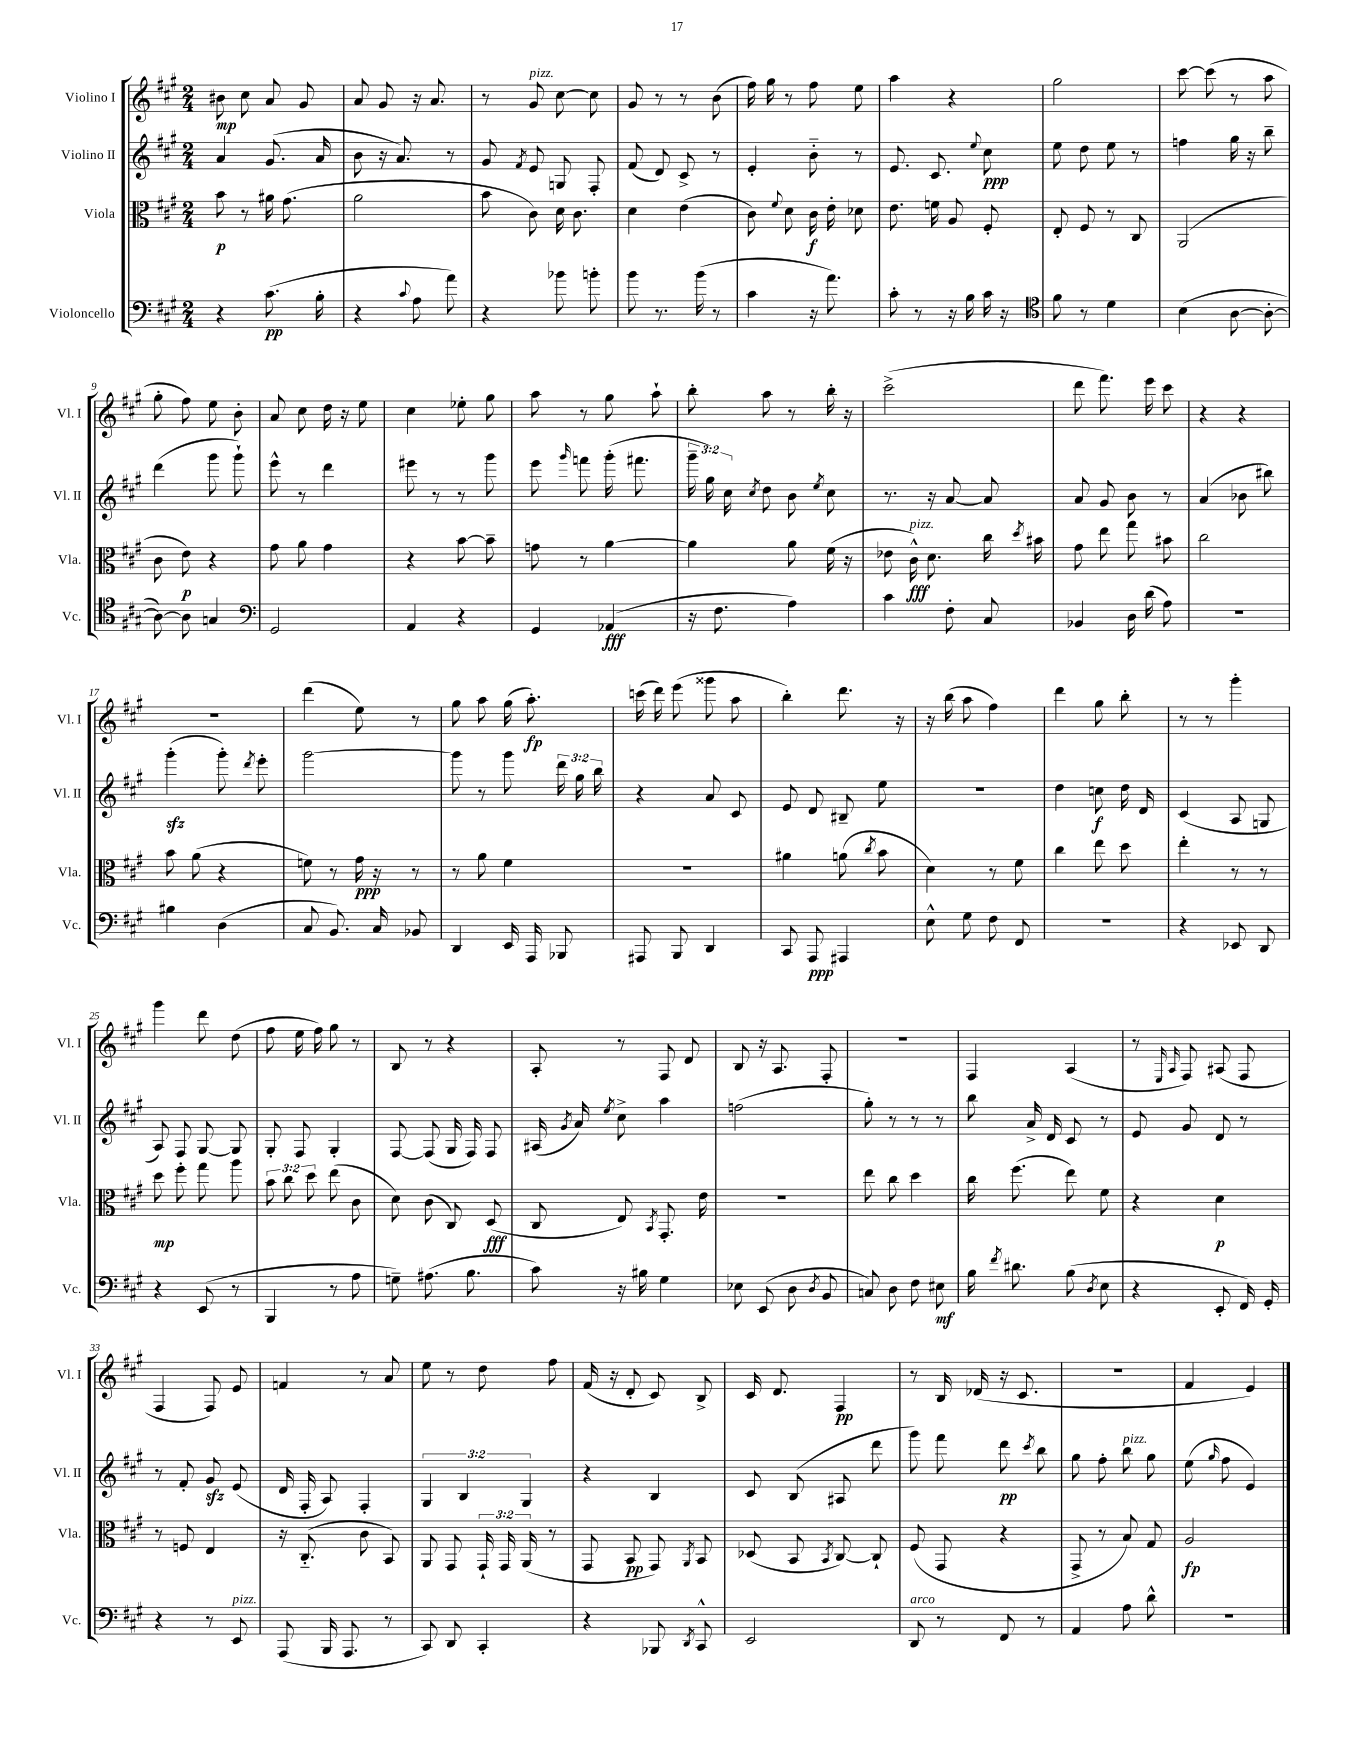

**kern	**kern	**kern	**kern
*staff4	*staff3	*staff2	*staff1
*clefF4	*clefC3	*clefG2	*clefG2
*k[f#c#g#]	*k[f#c#g#]	*k[f#c#g#]	*k[f#c#g#]
*M2/4	*M2/4	*M2/4	*M2/4
4r	8b	4a	8b#
.	8r	.	8cc#
(8.c#	16a#	(8.g#	8a
.	(8.g#	.	.
.	.	.	8g#
16B'	.	16a	.
=	=	=	=
4r	2a	8b	8a
.	.	16r	8g#
.	.	8.a)	.
8qqc#	.	.	.
8A	.	.	16r
.	.	.	8.a
8a)	.	8r	.
=	=	=	=
4r	8b	8g#	8r
.	.	8qf#	.
.	8c#)	8e	8g#
8b-	16d	8G	[8cc#
.	8.c#	.	.
8b'	.	8F#'	8cc#]
=	=	=	=
8b	4d	(8f#	8g#
8.r	.	8d)	8r
.	(4e	8c#^	8r
(16b	.	.	.
8r	.	8r	(8b
=	=	=	=
4c#	8c#)	4e'	16ff#)
.	.	.	16gg#
.	8qqf#	.	.
.	8d	.	8r
16r	16c#	8b'~	8ff#
8.a)	16e'	.	.
.	8d-	8r	8ee
=	=	=	=
8c#'	8.e	8.e	4aa
8r	.	.	.
.	16f	8.c#	.
16r	8A	.	4r
16B	.	.	.
.	.	8qqee	.
16c#	8F#'	8cc#	.
16r	.	.	.
=	=	=	=
*clefC4	*	*	*
8f#	8E'	8ee	2gg#
8r	8F#	8dd	.
4d	8r	8ee	.
.	8C#	8r	.
=	=	=	=
(4B	(2AA	4ff	[8ccc#
.	.	.	(8ccc#]
[8A	.	16gg#	8r
.	.	16r	.
8A'_	.	8bb~	8aa
=	=	=	=
8A_)	8c#	(4ddd	8gg#'
8A]	8e)	.	8ff#)
4G	4r	8ggg#	8ee
.	.	8ggg#`)	8b'
=	=	=	=
*clefF4	*	*	*
2GG#	8g#	8eee^^	8a
.	8a	8r	8cc#
.	4g#	4ddd	16dd
.	.	.	16r
.	.	.	8ee
=	=	=	=
4AA	4r	8eee#	4cc#
.	.	8r	.
4r	[8b	8r	8ee-'
.	8b~]	8ggg#	8gg#
=	=	=	=
4GG#	8g	8eee	8aa
.	.	16qqggg#	.
.	8r	8fff	8r
(4AA-	[4a	(16ggg#'	8gg#
.	.	8.fff#	.
.	.	.	8aa`
=	=	=	=
16r	4a]	24ggg#~	8bb'
.	.	24gg#)	.
8.F#	.	.	.
.	.	24cc#	.
.	.	8qcc#	.
.	.	8dd	8aa
4A)	8a	8b	8r
.	.	8qee	.
.	(16f#	8cc#	16bb'
.	16r	.	16r
=	=	=	=
4c#	8e-	8.r	(2ccc#^
.	16c#^^)	.	.
.	8.d	16r	.
8F#'	.	[8a	.
8C#	16cc#	8a]	.
.	8qdd	.	.
.	16b#	.	.
=	=	=	=
4BB-	8g#	8a	8ddd
.	8ee	8g#	8.fff#)
16D	8gg#	8b	.
(16d	.	.	16eee
8A)	8b#	8r	8ccc#
=	=	=	=
2r	2cc#	(4a	4r
.	.	8b-	4r
.	.	8bb#)	.
=	=	=	=
4B#	8b	(4ggg#'	2r
.	(8a	.	.
(4D	4r	8ggg#')	.
.	.	8qddd	.
.	.	8eee'	.
=	=	=	=
8C#	8f)	[2ggg#	(4ddd
8.BB)	8r	.	.
.	16g#	.	8ee)
16C#	16r	.	.
8BB-	8r	.	8r
=	=	=	=
4DD	8r	8ggg#]	8gg#
.	8a	8r	8aa
16EE	4f#	8ggg#	(16gg#
16AAA	.	.	8.aa')
8BBB-	.	24ddd	.
.	.	24gg#	.
.	.	24bb	.
=	=	=	=
8AAA#	2r	4r	(16ccc
.	.	.	16ddd)
8BBB	.	.	(8eee
4DD	.	8a	8ggg##
.	.	8c#	8aa
=	=	=	=
8CC#	4a#	8e	4bb')
8AAA	.	8d	.
4AAA#	(8a	8B#~	8.ddd
.	8qcc#	.	.
.	8b	8ee	.
.	.	.	16r
=	=	=	=
8E^^	4d)	2r	16r
.	.	.	(16bb
8G#	.	.	8aa
8F#	8r	.	4ff#)
8FF#	8f#	.	.
=	=	=	=
2r	4cc#	4dd	4ddd
.	8ee	8cc	8gg#
.	8dd	16dd	8bb'
.	.	16d	.
=	=	=	=
4r	4ee'	(4c#	8r
.	.	.	8r
8EE-	8r	8A	4ggg#'
8DD	8r	8G	.
=	=	=	=
4r	8dd	8A)	4ggg#
.	8ff#'	8F#	.
(8EE	8gg#	[8G#	8ddd
8r	8aa	8G#]	(8dd
=	=	=	=
4BBB	12b	8G#'	8ff#
.	12cc#	.	.
.	.	8F#	16ee
.	12dd	.	.
.	.	.	16ff#)
8r	(8ee	4G#'	8gg#
8A	8c#	.	8r
=	=	=	=
8G~)	8d)	[8F#	8B
(8.A#	(8c#	(8F#]	8r
.	8C#)	16G#	4r
8.B	.	16F#)	.
.	(8D	8F#	.
=	=	=	=
8c#)	8C#	(16A#	8A'
.	.	8qg#	.
.	.	16a)	.
.	.	8qee	.
16r	8E)	8cc#^	8r
16B#	.	.	.
.	8qBB	.	.
4G#	8.GG#'	4aa	8F#
.	.	.	8d
.	16e	.	.
=	=	=	=
8E-	2r	(2ff	8B
(8EE	.	.	16r
.	.	.	8.A
8D	.	.	.
8qD	.	.	.
8BB	.	.	8F#'
=	=	=	=
8C)	8ee	8gg#')	2r
8D	8cc#	8r	.
8F#	4dd	8r	.
8E#	.	8r	.
=	=	=	=
16B	16cc#	8bb	4F#
8qf#	.	.	.
8.d#	(8.ff#	.	.
.	.	16a^	.
.	.	16d	.
(8B	8ee)	8c#	(4A
8qD	.	.	.
8E	8f#	8r	.
=	=	=	=
4r	4r	8e	8r
.	.	.	16qqE
.	.	.	16qqA
.	.	8g#	8F#)
8EE'	4d	8d	(8A#
16FF#)	.	8r	8F#
16GG#'	.	.	.
=	=	=	=
4r	8r	8r	4F#
.	8F	8f#'	.
8r	4E	8g#	8F#)
8EE	.	(8e	8e
=	=	=	=
(8AAA	16r	16d	4f
.	(8.C#'~	16F#'	.
16BBB	.	8A)	.
8.AAA	.	.	.
.	8c#	4F#'	8r
8r	8BB)	.	8a
=	=	=	=
8CC#)	8AA	6G#	8ee
8DD	8GG#	.	8r
.	.	6B	.
4CC#'	24GG#`	.	8dd
.	24GG#	.	.
.	(24AA	6G#	.
.	8r	.	8ff#
=	=	=	=
4r	8GG#	4r	(16f#
.	.	.	16r
.	8BB	.	8d'
8BBB-	8GG#)	4B	8c#)
8qDD	8qAA	.	.
8CC#^^	8BB	.	8B^
=	=	=	=
2EE	(8D-	8c#	16c#
.	.	.	8.d
.	8BB	(8B	.
.	8qBB	.	.
.	[8C#)	8A#	4F#
.	8C#`]	8ddd	.
=	=	=	=
8DD	(8F#	8ggg#)	8r
8r	8GG#	8fff#	16B
.	.	.	(16d-
8FF#	4r	8ddd	16r
.	.	.	8.c#
.	.	8qccc#	.
8r	.	8bb	.
=	=	=	=
4AA	8GG#^	8gg#	2r
.	8r	8ff#'	.
8A	8B)	8bb	.
8d^^	8G#	8gg#	.
=	=	=	=
2r	2A	(8ee	4f#
.	.	16qqgg#	.
.	.	8ff#	.
.	.	4e)	4e)
==	==	==	==
*-	*-	*-	*-
